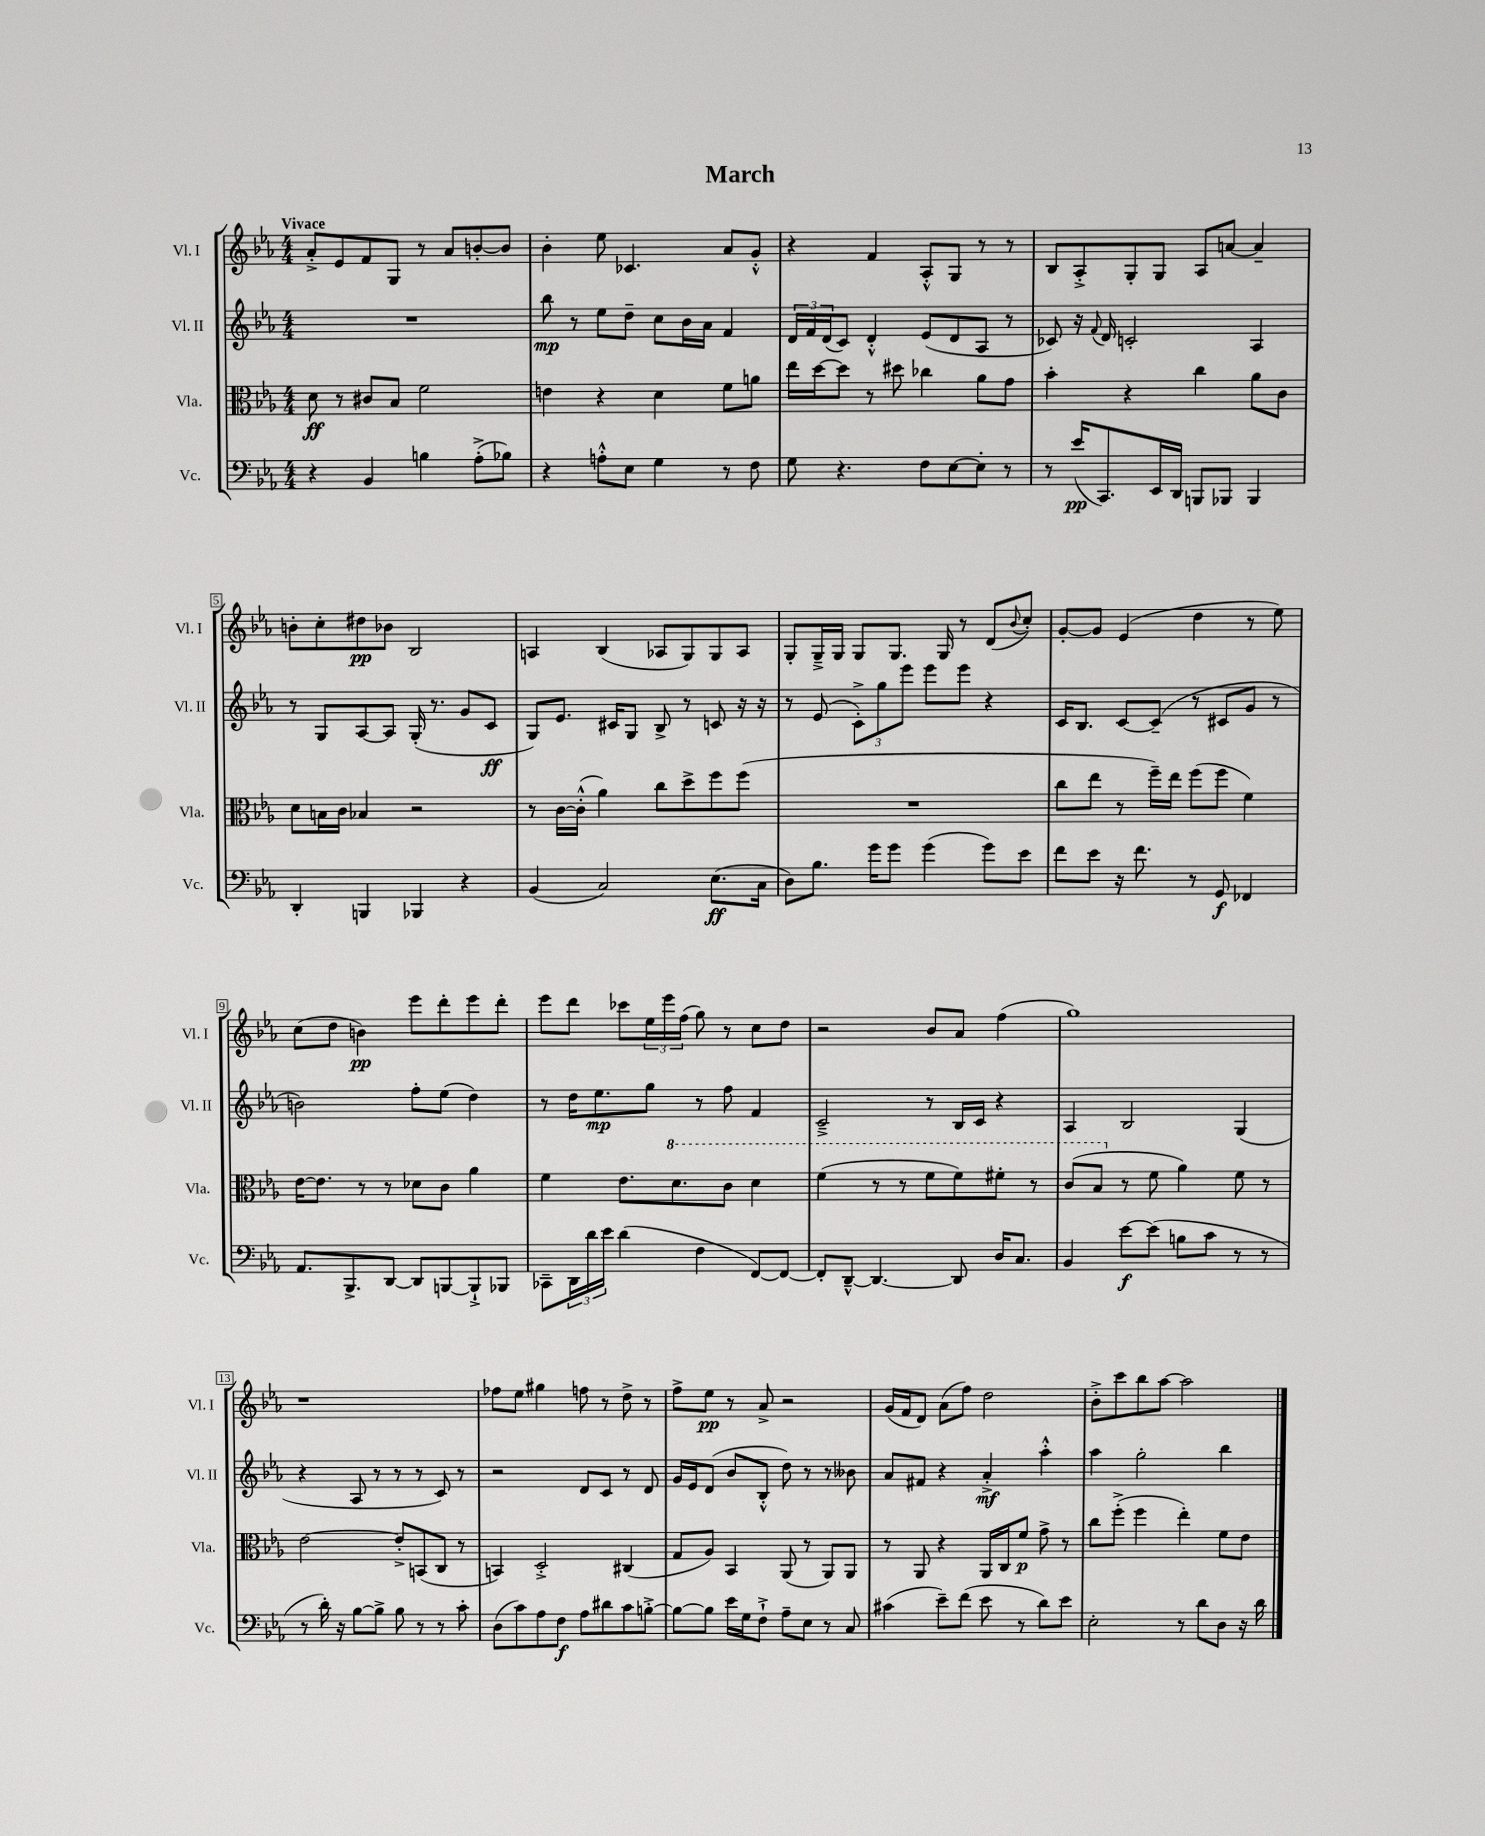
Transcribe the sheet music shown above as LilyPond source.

\header { title = "March" }
<<
\new StaffGroup <<
\new Staff = "s0" \with { instrumentName = "Vl. I" shortInstrumentName = "Vl. I" } {
    \clef treble \key ees \major \numericTimeSignature \time 4/4 \tempo "Vivace"
    aes'8-.-> ees'8 f'8 g8 r8 aes'8 b'8~-. b'8 |
    bes'4-. ees''8 ces'4. aes'8 g'8-.-^ |
    r4 f'4 aes8-.-^ g8 r8 r8 |
    bes8 aes8-.-> g8-. g8 aes8 a'8~ a'4-- |
    b'8-. c''8-. dis''8\pp bes'8 bes2 |
    a4 bes4( aes8 g8) g8 aes8 |
    g8-. g16---> g16 g8 g8. g16 r8 d'8( \appoggiatura { bes'8 } c''8-.) |
    g'8~-. g'8 ees'4( d''4 r8 ees''8) |
    c''8( d''8 b'4\pp) ees'''8 d'''8-. ees'''8 d'''8-. |
    ees'''8 d'''8 ces'''8 \tuplet 3/2 { ees''16 ees'''16 f''16( } g''8) r8 c''8 d''8 |
    r2 bes'8 aes'8 f''4( |
    g''1) |
    r1 |
    fes''8 ees''8 gis''4 f''8 r8 d''8-> r8 |
    f''8-> ees''8\pp r8 aes'8-> r2 |
    g'16( f'16 d'8) aes'8( f''8) d''2 |
    bes'8-.-> c'''8 bes''8 aes''8~ aes''2 \bar "|." |
}
\new Staff = "s1" \with { instrumentName = "Vl. II" shortInstrumentName = "Vl. II" } {
    \clef treble \key ees \major \numericTimeSignature \time 4/4
    R1 |
    bes''8\mp r8 ees''8 d''8-- c''8 bes'16 aes'16 f'4 |
    \tuplet 3/2 { d'16 f'16 d'16( } c'8) d'4-.-^ ees'8( d'8 aes8 r8 |
    ces'8) r16 \appoggiatura { f'8 } d'16 c'2-. aes4 |
    r8 g8 aes8~ aes8 g16-.( r8. g'8 c'8\ff |
    g8) ees'8. cis'16 g8 bes8-> r8 c'8 r16 r16 |
    r8 ees'8( \tuplet 3/2 { c'8-.->) g''8 ees'''8 } ees'''8 ees'''8 r4 |
    c'16 bes8. c'8~ c'8--( r8 cis'8 g'8 r8 |
    b'2) f''8-. ees''8( d''4) |
    r8 d''16 ees''8.\mp g''8 r8 f''8 f'4 |
    c'2---> r8 bes16 c'16 r4 |
    aes4 bes2 g4( |
    r4 aes8 r8 r8 r8 c'8) r8 |
    r2 d'8 c'8 r8 d'8 |
    g'16 ees'16 d'8( bes'8 bes8-.-^ d''8) r8 r8 beses'8 |
    aes'8 fis'8 r4 aes'4-.->\mf aes''4-.-^ |
    aes''4 g''2-. bes''4 \bar "|." |
}
\new Staff = "s2" \with { instrumentName = "Vla." shortInstrumentName = "Vla." } {
    \clef alto \key ees \major \numericTimeSignature \time 4/4
    d'8\ff r8 cis'8 bes8 f'2 |
    e'4 r4 d'4 f'8 a'8 |
    ees''16 d''16~ d''8 r8 dis''8 ces''4 aes'8 g'8 |
    bes'4-. r4 c''4 aes'8 c'8 |
    d'8 b16 c'16 bes4 r2 |
    r8 c'16~ c'16-.-^( aes'4) c''8 d''8-> f''8 f''8( |
    R1 |
    c''8 ees''8 r8 f''16--) ees''16 f''8( f''8 f'4) |
    ees'16~ ees'8. r8 r8 des'8 c'8 aes'4 |
    f'4 ees'8. \ottava #1 d''8. c''8 d''4 |
    f''4( r8 r8 f''8 f''8) fis''8-. r8 |
    c''8( bes'8 \ottava #0 r8 f'8 aes'4) f'8 r8 |
    ees'2~ ees'8-.-> b,8( c8 r8 |
    b,4) d2-.-> cis4( |
    g8 aes8) bes,4 aes,8( r8 aes,8) aes,8 |
    r8 aes,8 r4 aes,16 c16 f'8\p g'8-> r8 |
    c''8 f''8-.->( f''4 ees''4-.) f'8 ees'8 \bar "|." |
}
\new Staff = "s3" \with { instrumentName = "Vc." shortInstrumentName = "Vc." } {
    \clef bass \key ees \major \numericTimeSignature \time 4/4
    r4 bes,4 b4 aes8-.->( bes8) |
    r4 a8-.-^ ees8 g4 r8 f8 |
    g8 r4. f8 ees8~ ees8-. r8 |
    r8 ees'16\pp( c,8.) ees,16 d,16 b,,8 bes,,8 bes,,4 |
    d,4-. b,,4 bes,,4 r4 |
    bes,4( c2) ees8.\ff( c16 |
    d8) bes8. g'16 g'8 g'4( g'8) ees'8 |
    f'8 ees'8 r16 f'8. r8 g,8\f fes,4 |
    aes,8. bes,,8.-> d,8~ d,8 b,,8~ b,,8-!-> bes,,8 |
    ces,8-- \tuplet 3/2 { d,16 d'16 ees'16 } d'4( f4 f,8~) f,8~ |
    f,8-. d,8~---^ d,4.~ d,8 d16 c8. |
    bes,4 ees'8~\f ees'8( b8 c'8 r8 r8 |
    r8 d'16-.) r16 bes8~ bes8-> bes8 r8 r8 c'8-. |
    d8( c'8) aes8 f8\f aes8 dis'8 c'8 b8~-.-> |
    b8~ b8 ees'16 g16 f8-!-> aes8-- ees8 r8 c8 |
    cis'4( ees'8--) f'8( ees'8 r8 d'8) ees'8 |
    ees2-. r8 d'8 d8 r16 d'16 \bar "|." |
}
>>
>>
\layout { \context { \Score \override BarNumber.stencil = #(make-stencil-boxer 0.1 0.3 ly:text-interface::print) } }
